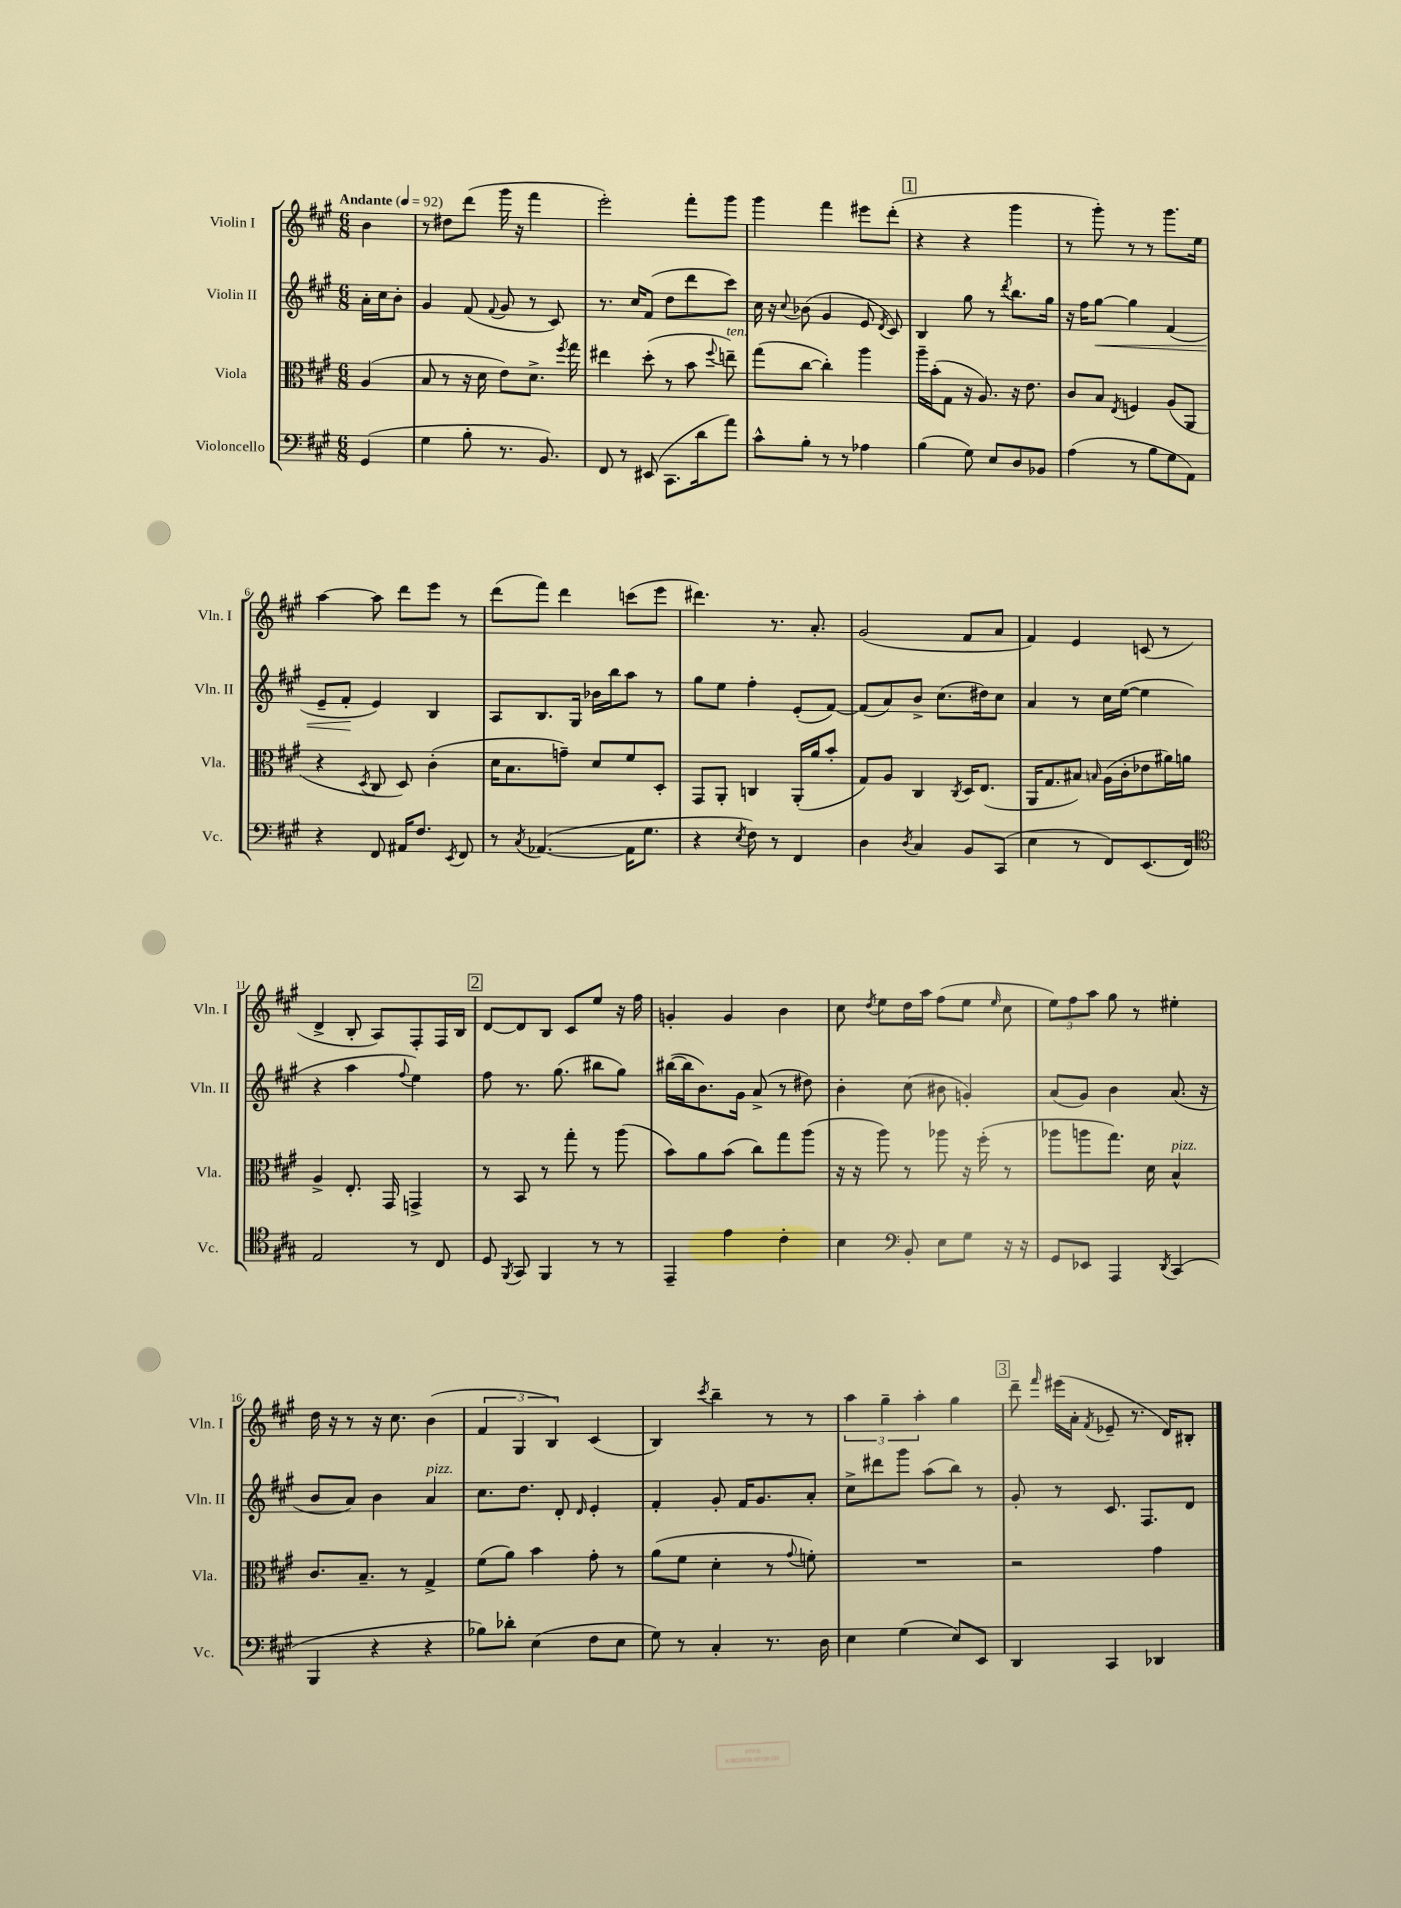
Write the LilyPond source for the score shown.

<<
\new StaffGroup <<
\new Staff = "s0" \with { instrumentName = "Violin I" shortInstrumentName = "Vln. I" } {
    \clef treble \key a \major \numericTimeSignature \time 6/8 \partial 4 \tempo "Andante" 4 = 92
    \autoBeamOff b'4 |
    r8 dis''8[ d'''8]( gis'''16 r16 fis'''4 |
    e'''2-.) fis'''8[-. gis'''8] |
    gis'''4 fis'''4 eis'''8[ d'''8]-.( |
    \mark \markup { \box "1" } r4 r4 gis'''4 |
    r8 gis'''8-.) r8 r8 gis'''8.[ e''16] |
    a''4~ a''8 d'''8[ e'''8] r8 |
    d'''8[( fis'''8]) d'''4 c'''8[( e'''8] |
    dis'''4.) r8. a'8.-. |
    gis'2( fis'8[ a'8] |
    fis'4) e'4 c'8( r8 |
    d'4-> b8-. a8[) fis8-. fis16 b16] |
    \mark \markup { \box "2" } d'8[~ d'8 b8] cis'8[ e''8] r16 fis''16 |
    g'4-. g'4 b'4 |
    cis''8 \acciaccatura { d''8 } e''8[ d''16 a''16] fis''8[( e''8] \grace { e''16 } cis''8 |
    \tuplet 3/2 { e''8[) fis''8 a''8] } gis''8 r8 eis''4-. |
    d''16 r16 r8 r16 cis''8. b'4( |
    \tuplet 3/2 { fis'4 gis4 b4) } cis'4( |
    b4) \acciaccatura { cis'''8 } b''4-- r8 r8 |
    \tuplet 3/2 { a''4 gis''4-- a''4-. } gis''4 |
    \mark \markup { \box "3" } d'''8-- \grace { fis'''16 } eis'''16[( a'16]-. \acciaccatura { fis'8 } ees'8-- r8. d'16[) bis8]-. \bar "|." |
}
\new Staff = "s1" \with { instrumentName = "Violin II" shortInstrumentName = "Vln. II" } {
    \clef treble \key a \major \numericTimeSignature \time 6/8 \partial 4
    \autoBeamOff a'16[-. cis''16 b'8]-. |
    gis'4 fis'8( \appoggiatura { fis'8 } gis'8 r8 cis'8) |
    r8. cis''16[ fis'8]( d''8[ d'''8 cis'''8]) |
    cis''16 r16 \appoggiatura { cis''8 } bes'8( gis'4 e'8 \acciaccatura { d'8 } cis'8) |
    \mark \markup { \box "1" } b4 gis''8 r8 \acciaccatura { d'''8 } b''8.[ gis''16] |
    r16 fis''16[ gis''8]~\< gis''4 fis'4( |
    e'8[-- fis'8]-.\! e'4) b4 |
    a8[ b8. gis16] bes'16[ b''16 a''8] r8 |
    gis''8[ e''8] fis''4-. e'8[-.( fis'8]~) |
    fis'8[( a'8) b'8]-> cis''8.[( dis''16) cis''8] |
    a'4 r8 cis''16[ e''16]~( e''4 |
    r4 a''4 \appoggiatura { fis''8 } e''4) |
    \mark \markup { \box "2" } fis''8 r8. gis''8.( bis''8[ gis''8]) |
    bis''16[~( bis''16 b'8.) gis'16] a'8->( r8 dis''8) |
    b'4-. cis''8( bis'8 g'4-.) |
    a'8[( gis'8]) b'4 a'8.( r16 |
    b'8[ a'8]) b'4 a'4^\markup { \italic "pizz." } |
    cis''8.[ d''8.] d'8-. \grace { d'16 } e'4-. |
    fis'4-. gis'8-. fis'16[ gis'8. a'8]-. |
    cis''8[-> dis'''8 gis'''8] a''8[( b''8]) r8 |
    \mark \markup { \box "3" } gis'8-. r8 cis'8. fis8.[ d'8] \bar "|." |
}
\new Staff = "s2" \with { instrumentName = "Viola" shortInstrumentName = "Vla." } {
    \clef alto \key a \major \numericTimeSignature \time 6/8 \partial 4
    \autoBeamOff a4( |
    b8 r8 r16 d'16 e'8[) d'8.]-> \acciaccatura { fis''8 } gis''16 |
    eis''4 d''8-.( r8 b'8 \appoggiatura { fis''8 } e''8--^\markup { \italic "ten." }) |
    gis''8[( cis''8]~ cis''4-.) a''4 |
    \mark \markup { \box "1" } a''16[-- b'16-.( gis8] r16 a8.) r16 e'8. |
    cis'8[ b8] \acciaccatura { e8 } f4 a8[( a,8] |
    r4 \acciaccatura { d8 } cis8 d8) cis'4-.( |
    d'16[ b8. g'8]--) d'8[ fis'8 d8]-. |
    gis,8[ a,8]-. c4 a,16[-.( a'16 b'8]-. |
    gis8[) a8] cis4 \acciaccatura { cis8 } d16[ e8.]( |
    a,16[ gis8. bis8]) \grace { b16 } a16[( cis'16-. ees'8 ais'16) a'16] |
    a4-> e8.-. gis,16 g,4-> |
    \mark \markup { \box "2" } r8 b,8 r8 gis''8-. r8 a''8( |
    b'8[) a'8 b'8]( cis''8[) gis''8 a''8]( |
    r16 r16 a''8) r8 aes''8 r16 fis''16-.( r8 |
    aes''8[ a''8 gis''8.]) d'16 b4-^^\markup { \italic "pizz." } |
    cis'8.[ b8.]-- r8 gis4-> |
    fis'8[( a'8]) b'4 gis'8-. r8 |
    a'8[( fis'8] d'4-. r8 \appoggiatura { gis'8 } f'8-.) |
    R2. |
    \mark \markup { \box "3" } r2 gis'4 \bar "|." |
}
\new Staff = "s3" \with { instrumentName = "Violoncello" shortInstrumentName = "Vc." } {
    \clef bass \key a \major \numericTimeSignature \time 6/8 \partial 4
    \autoBeamOff gis,4( |
    gis4 b8-. r8. b,8.) |
    fis,8 r8 eis,8( cis,8.[ d'16 a'8]) |
    cis'8[-^ b8]-. r8 r8 aes4 |
    \mark \markup { \box "1" } b4( gis8) e8[ d8 bes,8] |
    a4( r8 b8[ gis8 a,8]) |
    r4 fis,8 ais,16[ fis8.] \acciaccatura { e,8 } fis,8 |
    r8 \acciaccatura { cis8 } aes,4.~( aes,16[ gis8.] |
    r4 \acciaccatura { e8 } fis8) r8 fis,4 |
    d4 \acciaccatura { d8 } cis4 b,8[ cis,8]( |
    e4 r8 fis,8[) e,8.( fis,16]) |
    \clef tenor e2 r8 cis8 |
    \mark \markup { \box "2" } d8 \acciaccatura { fis,8 } gis,8 fis,4 r8 r8 |
    e,4-- e'4 cis'4-. |
    b4 \clef bass b,8-. e8[ gis8] r16 r16 |
    gis,8[ ees,8] a,,4 \acciaccatura { d,8 } cis,4( |
    b,,4 r4 r4 |
    bes8[) des'8]-. e4( fis8[ e8] |
    gis8) r8 cis4-. r8. d16 |
    e4 gis4( e8[) e,8] |
    \mark \markup { \box "3" } d,4 cis,4 des,4 \bar "|." |
}
>>
>>
